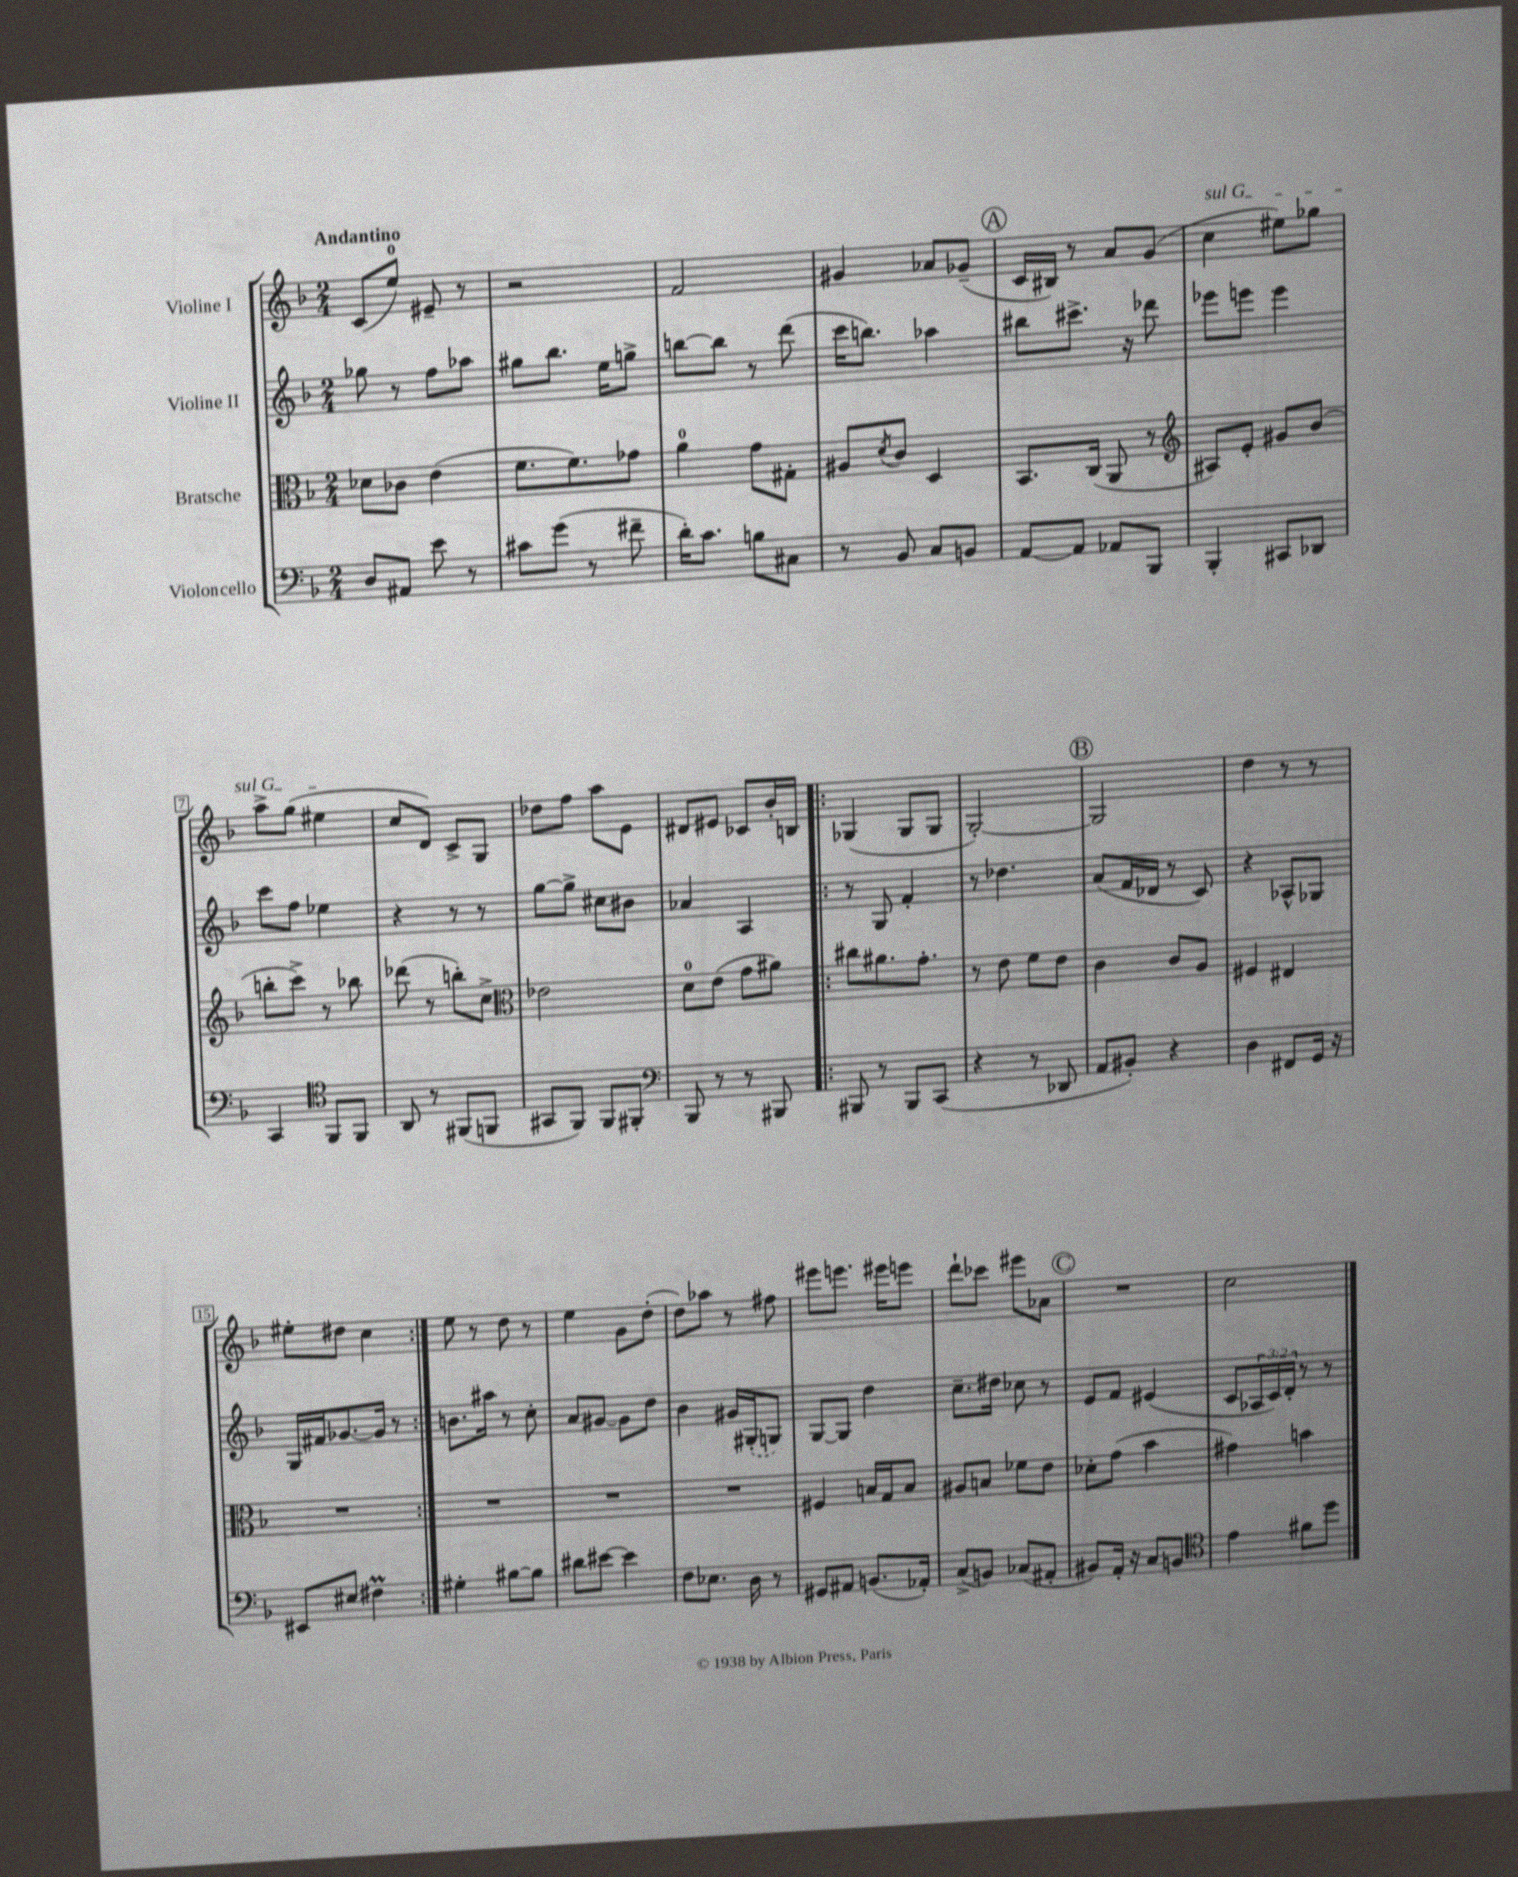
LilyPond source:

<<
\new StaffGroup <<
\new Staff = "s0" \with { instrumentName = "Violine I" } {
    \clef treble \key f \major \numericTimeSignature \time 2/4 \tempo "Andantino"
    c'8( e''8-0) eis'8-- r8 |
    r2 |
    f'2 |
    gis'4 aes'8 ges'8--( |
    \mark \markup { \circle "A" } c'16 bis16) r8 a'8 g'8( |
    \once \override TextSpanner.bound-details.left.text = \markup { \italic "sul G" } c''4\startTextSpan eis''8) ges''8 |
    a''8-> g''8( eis''4\stopTextSpan |
    c''8 d'8) c'8-> g8 |
    des''8 f''8 a''8 e'8 |
    dis'8 eis'8 ces'8 bes'16-. b16 |
    \repeat volta 2 { ges4( ges8 ges8 |
    g2~-.) |
    \mark \markup { \circle "B" } g2 |
    d''4 r8 r8 |
    eis''8-. dis''8 c''4 | }
    e''8 r8 d''8 r8 |
    e''4 g'8 d''8-.( |
    d''8) aes''8 r8 fis''8 |
    eis'''8 e'''8. eis'''16 e'''8 |
    d'''8-! ces'''8 eis'''8 aes'8 |
    \mark \markup { \circle "C" } R2 |
    c''2 \bar "|." |
}
\new Staff = "s1" \with { instrumentName = "Violine II" } {
    \clef treble \key f \major \numericTimeSignature \time 2/4 \override Staff.TupletNumber.text = #tuplet-number::calc-fraction-text
    ges''8 r8 f''8 aes''8 |
    gis''8 bes''8. e''16 g''8-> |
    b''8~ b''8 r8 d'''8( |
    c'''16 b''8.) aes''4 |
    \mark \markup { \circle "A" } bis''8 cis'''8.-> r16 des'''8 |
    ees'''8 e'''8 e'''4 |
    c'''8 f''8 ees''4 |
    r4 r8 r8 |
    g''8~ g''8-> cis''8 bis'8 |
    aes'4 a4 |
    \repeat volta 2 { r8 g8 f'4-. |
    r8 des''4. |
    \mark \markup { \circle "B" } a'8( f'16 des'16 r8 c'8) |
    r4 aes8-^ ges8 |
    g16 fis'16 ges'8.~ ges'16 r8 | }
    b'8. ais''16 r8 c''8-. |
    a'8 gis'8~ gis'8 d''8 |
    bes'4 gis'16 \once \slurDashed gis16-.( g8) |
    g8~ g8 d''4 |
    c''8.-- dis''16 ces''8 r8 |
    \mark \markup { \circle "C" } e'8 f'8 eis'4( |
    c'8 \tuplet 3/2 { aes16 c'16) d'16-. } r8 r8 \bar "|." |
}
\new Staff = "s2" \with { instrumentName = "Bratsche" } {
    \clef alto \key f \major \numericTimeSignature \time 2/4
    des'8 ces'8 e'4( |
    f'8. f'8.) ges'8 |
    a'4-0 g'8 gis8-. |
    ais8 \acciaccatura { d'8 } c'8 d4 |
    \mark \markup { \circle "A" } bes,8. c16( a,8 r8 |
    \clef treble ais8) e'8-. gis'8 bes'8( |
    b''8-. c'''8->) r8 bes''8 |
    des'''8( r8 b''8-.) c''8-> |
    \clef alto ees'2 |
    d'8-0 e'8( g'8 ais'8) |
    \repeat volta 2 { cis''8 ais'8. g'8.-. |
    r8 e'8 f'8 e'8 |
    \mark \markup { \circle "B" } c'4 c'8 a8 |
    fis4 eis4 |
    R2 | }
    R2 |
    R2 |
    R2 |
    fis4 b16 g16 b8 |
    ais8 b8 fes'8 e'8 |
    \mark \markup { \circle "C" } des'8-. g'8( bes'4 |
    gis'4) b'4 \bar "|." |
}
\new Staff = "s3" \with { instrumentName = "Violoncello" } {
    \clef bass \key f \major \numericTimeSignature \time 2/4
    d8 ais,8 e'8 r8 |
    cis'8 g'8( r8 fis'8-- |
    d'16-.) c'8. b8 cis8 |
    r8 bes,8 c8 b,8 |
    \mark \markup { \circle "A" } a,8~ a,8 aes,8 bes,,8 |
    bes,,4-. cis,8 des,8 |
    c,4 \clef tenor f,8 f,8 |
    a,8 r8 fis,8( f,8 |
    gis,8 f,8) f,8 fis,8-. |
    \clef bass bes,,8 r8 r8 bis,,8 |
    \repeat volta 2 { bis,,8 r8 bis,,8 c,8( |
    r4 r8 des,8 |
    \mark \markup { \circle "B" } a,8 bis,8-.) r4 |
    d4 fis,8 g,16 r16 |
    eis,8 eis8 fis4\prall | }
    gis4-. bis8~ bis8 |
    dis'8 eis'8~ eis'4 |
    f8 ees8. d16 r8 |
    gis,8 ais,8 b,8.( aes,16-.) |
    c8->( b,8) ces8( ais,8-. |
    \mark \markup { \circle "C" } bis,8) a,16-. r16 c8 b,8 |
    \clef tenor e'4 fis'8 d''8 \bar "|." |
}
>>
>>
\layout { \context { \Score \override BarNumber.stencil = #(make-stencil-boxer 0.1 0.3 ly:text-interface::print) } }
